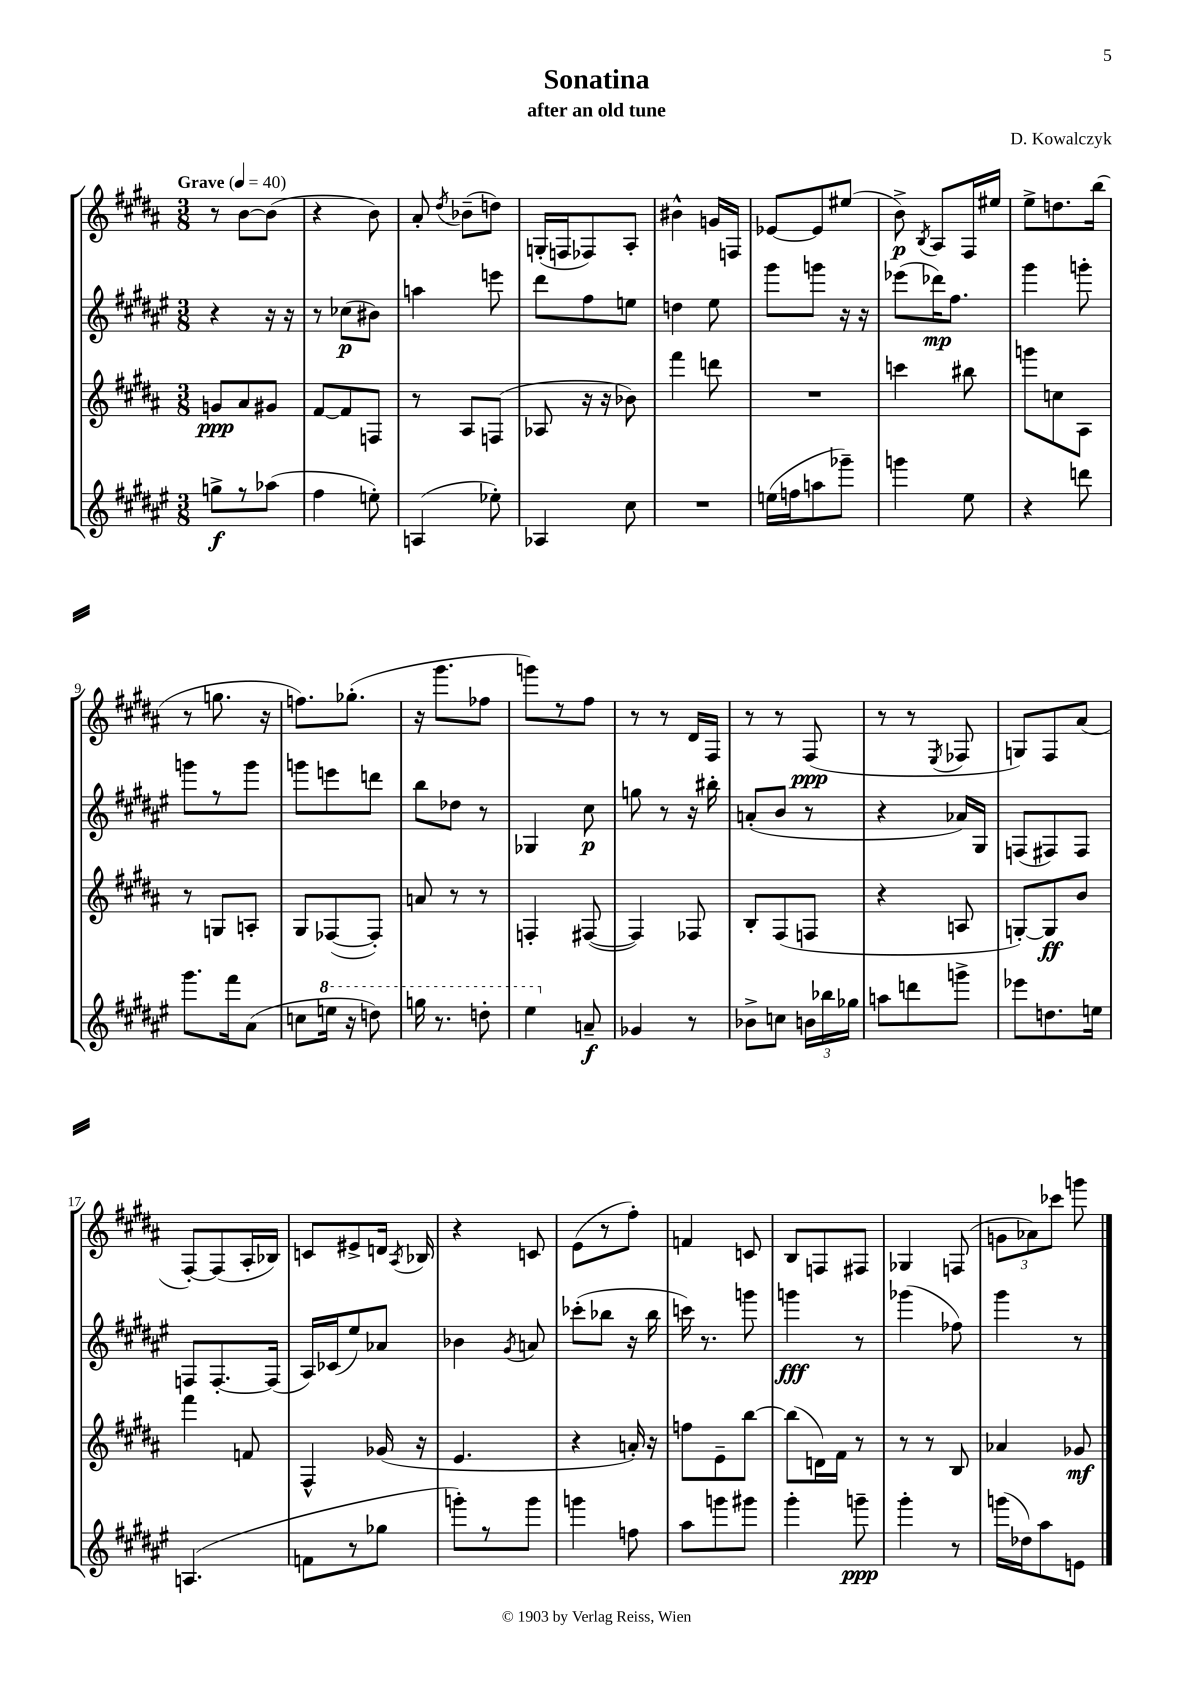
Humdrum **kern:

**kern	**kern	**kern	**kern
*staff4	*staff3	*staff2	*staff1
*clefG2	*clefG2	*clefG2	*clefG2
*k[f#c#g#d#a#e#]	*k[f#c#g#d#a#]	*k[f#c#g#d#a#e#]	*k[f#c#g#d#a#]
*M3/8	*M3/8	*M3/8	*M3/8
*MM40	*MM40	*MM40	*MM40
8gg^\L	8g/L	4r	8r
8r	8a#/	.	[8b\L
(8aa-\J	8g#/J	16r	(8b\]J
.	.	16r	.
=	=	=	=
4ff#\	[8f#/L	8r	4r
.	8f#/]	(8cc-\L	.
8ee'\)	8F/J	8b#\J)	8b\)
=	=	=	=
(4A/	8r	4aa\	8a#'/
.	.	.	8qdd#/
.	8A#/L	.	(8b-~\L
8ee-'\)	(8F/J	8eee\	8dd\J)
=	=	=	=
4A-/	8A-/	8ddd#\L	(16G'/LL
.	.	.	16F/J
.	16r	8ff#\	8F-/)
.	16r	.	.
8cc#\	8b-\)	8ee\J	8A#'/J
=	=	=	=
4.r	4fff#\	4dd\	4b#^^\
.	8ddd\	8ee#\	16g/LL
.	.	.	16F/JJ
=	=	=	=
(16ee\LL	4.r	8ggg#\L	[8e-/L
16ff\J	.	.	.
8aa\	.	8ggg\J	8e-/]
8ggg-~\J)	.	16r	(8ee#/J
.	.	16r	.
=	=	=	=
4ggg\	4ccc\	(8eee-\L	8b^\)
.	.	.	8qB/
.	.	16ddd-\K)	8A#/L
.	.	8.ff#\J	.
8ee#\	8bb#\	.	16F#/L
.	.	.	16ee#/JJ
=	=	=	=
4r	8ggg\L	4ggg#\	8ee^\L
.	8cc\	.	8.dd\
8ddd\	8A#\J	8ggg'\	.
.	.	.	(16bb\Jk
=	=	=	=
8.ggg#\L	8r	8ggg\L	8r
.	8G/L	8r	8.gg\
16fff#\k	.	.	.
(8a#\J	8A'/J	8ggg\J	.
.	.	.	16r
=	=	=	=
8cc\L	8G#/L	8ggg\L	8.ff\L)
16eee\Jk	([8F-/	8eee\	.
16r	.	.	(8.gg-'\J
8ddd\)	8F-'/]J)	8ddd\J	.
=	=	=	=
16ggg\	8a/	8bb\L	16r
8.r	.	.	8.ggg#\L
.	8r	8dd-\J	.
8ddd'\	8r	8r	8ff-\J
=	=	=	=
4eee#\	4F'/	4G-/	8ggg\L)
.	.	.	8r
8a~/	([8F#/	8cc#\	8ff#\J
=	=	=	=
4g-/	4F#/])	8gg\	8r
.	.	8r	8r
8r	8F-/	16r	16d#/LL
.	.	16bb#'\	16F#/JJ
=	=	=	=
8b-^\L	8B'/L	(8a'/L	8r
8cc\J	(8F#/	8b/J	8r
24b\LL	8F/J	8r	(8F#/
24bb-\	.	.	.
24gg-\JJ	.	.	.
=	=	=	=
8aa\L	4r	4r	8r
8ddd\	.	.	8r
.	.	.	8qE/
8ggg^\J	8A/	16a-/LL)	8F-/
.	.	16G#/JJ	.
=	=	=	=
8eee-\L	[8G'/L)	(8F/L	8G/L)
8.dd\	8G/]	8F#/)	8F#/
.	8b/J	8F#/J	(8a#/J
16ee\Jk	.	.	.
=	=	=	=
(4.A/	4fff#\	8F/L	[8F#'/L)
.	.	[8.F'/	(8F#/]
.	8f/	.	16A#'/L
.	.	(16F/]Jk	16B-/JJ)
=	=	=	=
8f\L	4F#^^/	16A#/LL)	8c/L
.	.	(16c-/J	.
8r	.	8ee#/)	8e#^/
8gg-\J	(16g-/	8a-/J	16d/Jk
.	.	.	8qA#/
.	16r	.	16B-/
=	=	=	=
8ggg'\L)	4.e/	4b-\	4r
8r	.	.	.
.	.	8qg#/	.
8ggg\J	.	8a/	8c/
=	=	=	=
4ggg\	4r	(8ccc-'\L	(8e\L
.	.	8bb-\J	8r
8ff\	16a'/)	16r	8ff#'\J)
.	16r	16bb-\	.
=	=	=	=
8aa#\L	8ff\L	16ccc\)	4f/
.	.	8.r	.
8ggg\	8e~\	.	.
8ggg#\J	[8bb\J	8ggg\	8c/
=	=	=	=
4ggg#'\	(8bb\]L	4ggg\	8B/L
.	16d\L)	.	8F/
.	16f#\JJ	.	.
8ggg~\	8r	8r	8F#/J
=	=	=	=
4ggg#'\	8r	(4ggg-\	4G-/
.	8r	.	.
8r	8B/	8ff-\)	(8F/
=	=	=	=
(16ggg\LL	4a-/	4ggg#\	12g\L
16dd-\J)	.	.	.
.	.	.	12a-\)
8aa#\	.	.	.
.	.	.	12ccc-\J
8e\J	8g-/	8r	8ggg\
==	==	==	==
*-	*-	*-	*-
